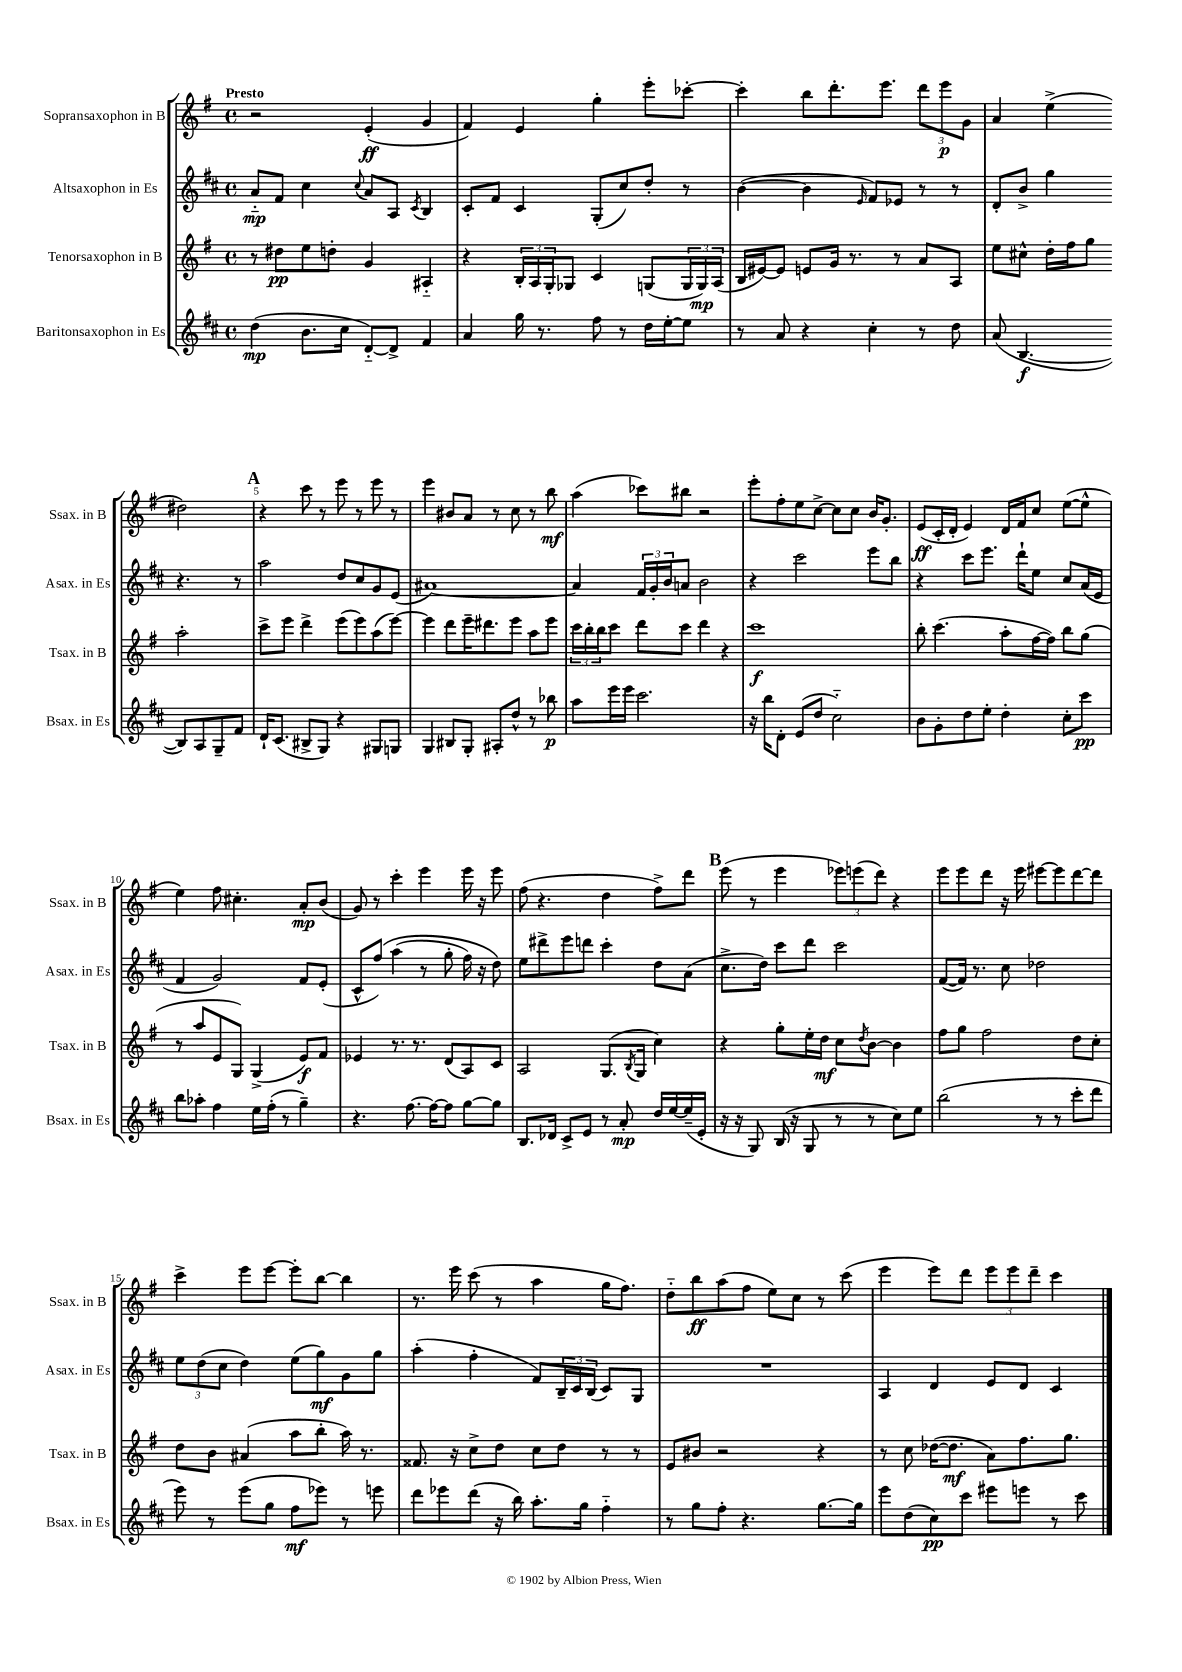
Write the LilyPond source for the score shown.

<<
\new StaffGroup <<
\new Staff = "s0" \with { instrumentName = "Sopransaxophon in B" shortInstrumentName = "Ssax. in B" } {
    \clef treble \key g \major \defaultTimeSignature \time 4/4 \tempo "Presto"
    r2 e'4-.\ff( g'4 |
    fis'4) e'4 g''4-. e'''8-. ces'''8~-. |
    ces'''4-. b''8 d'''8.-. e'''8. \tuplet 3/2 { d'''8 e'''8\p g'8 } |
    a'4 e''4->( dis''2) |
    \mark \markup { \bold "A" } r4 c'''8 r8 e'''8 r8 e'''8 r8 |
    e'''4 bis'8 a'8 r8 c''8 r8 b''8\mf |
    a''4( ces'''8) bis''8 r2 |
    e'''8-. fis''8-. e''8 c''8~-> c''8 c''8 b'16 g'8.-. |
    e'8\ff( c'16-. d'16-. e'4) d'16 fis'16 c''8 e''8~( e''8-^ |
    e''4) fis''8 cis''4.-. a'8-.\mp b'8( |
    g'8) r8 c'''4-. e'''4 e'''16 r16 e'''8 |
    fis''8( r4. d''4 fis''8->) d'''8 |
    \mark \markup { \bold "B" } e'''8( r8 e'''4 \tuplet 3/2 { ees'''8) e'''8( d'''8) } r4 |
    e'''8 e'''8 d'''8 r16 e'''16 eis'''8~ eis'''8 d'''8~ d'''8 |
    c'''4-> e'''8 e'''8~ e'''8-. b''8~ b''4 |
    r8. e'''16 c'''8( r8 a''4 g''16 fis''8.) |
    d''8-_ b''8\ff a''8( fis''8 e''8) c''8 r8 c'''8( |
    e'''4 e'''8) d'''8 \tuplet 3/2 { e'''8 e'''8 d'''8-- } c'''4 \bar "|." |
}
\new Staff = "s1" \with { instrumentName = "Altsaxophon in Es" shortInstrumentName = "Asax. in Es" } {
    \clef treble \key d \major \defaultTimeSignature \time 4/4
    a'8-_\mp fis'8 cis''4 \appoggiatura { cis''8 } a'8 a8 \acciaccatura { cis'8 } b4 |
    cis'8-. fis'8 cis'4 g8-.( cis''8) d''8-. r8 |
    b'4~( b'4 \grace { e'16 } fis'8) ees'8 r8 r8 |
    d'8-. b'8-> g''4 r4. r8 |
    \mark \markup { \bold "A" } a''2 d''8 cis''8 g'8 e'8( |
    ais'1~) |
    ais'4 \tuplet 3/2 { fis'16 g'16-. b'16 } a'8 b'2 |
    r4 cis'''2 e'''8 b''8 |
    r4 cis'''8 e'''8. d'''16-! e''8 cis''8 a'16( e'16 |
    fis'4 g'2) fis'8 e'8-.( |
    cis'8-^ fis''8)\( a''4( r8 g''8-. fis''16) r16 d''8\) |
    e''8 dis'''8-> e'''8 d'''8 cis'''4-. d''8 a'8( |
    \mark \markup { \bold "B" } cis''8.-> d''16) cis'''8 d'''8 cis'''2 |
    fis'8~( fis'16) r8. cis''8 des''2 |
    \tuplet 3/2 { e''8 d''8( cis''8 } d''4) e''8( g''8\mf) g'8 g''8 |
    a''4-.( fis''4-. fis'8) \tuplet 3/2 { b16-- cis'16 b16( } cis'8) g8 |
    R1 |
    a4 d'4 e'8 d'8 cis'4 \bar "|." |
}
\new Staff = "s2" \with { instrumentName = "Tenorsaxophon in B" shortInstrumentName = "Tsax. in B" } {
    \clef treble \key g \major \defaultTimeSignature \time 4/4
    r8 dis''8\pp e''8 d''8-. g'4 ais4-_ |
    r4 \tuplet 3/2 { b16-. a16 g16-. } ges8 c'4 g8( \tuplet 3/2 { g16 g16\mp) a16( } |
    b16 eis'16~) eis'8 e'8 g'16 r8. r8 a'8 a8 |
    e''8 cis''8-^ d''16-. fis''16 g''8 a''2-. |
    \mark \markup { \bold "A" } c'''8-> e'''8 d'''4-> e'''8( e'''8) a''8( e'''8~) |
    e'''4 d'''8 e'''16-- dis'''8. e'''8 a''8 e'''8 |
    \tuplet 3/2 { c'''16 b''16-. b''16 } c'''8 d'''8 c'''8 d'''4 r4 |
    c'''1\f |
    b''8-. c'''4.( a''8-. fis''16~ fis''16) b''8 g''8( |
    r8 a''8 e'8 g8) g4->( e'8\f) fis'8 |
    ees'4 r8. r8. d'8( a8) c'8 |
    a2 g8.( \acciaccatura { b8 } g16 c''4) |
    \mark \markup { \bold "B" } r4 g''8-. e''16-. d''16\mf c''8 \acciaccatura { d''8 } b'8~ b'4 |
    fis''8 g''8 fis''2 d''8 c''8-. |
    d''8 b'8 ais'4( a''8 b''8-. a''16) r8. |
    fisis'8. r16 c''8-> d''8 c''8 d''8 r8 r8 |
    e'8 bis'8 r2 r4 |
    r8 c''8 des''16~( des''8.\mf a'8) fis''8. g''8. \bar "|." |
}
\new Staff = "s3" \with { instrumentName = "Baritonsaxophon in Es" shortInstrumentName = "Bsax. in Es" } {
    \clef treble \key d \major \defaultTimeSignature \time 4/4
    d''4\mp( b'8. cis''16 d'8~-_) d'8-> fis'4 |
    a'4 g''16 r8. fis''8 r8 d''16 e''16~-. e''8 |
    r8 a'8 r4 cis''4-. r8 d''8 |
    a'8( b4.~\f b8) a8 g8-- fis'8 |
    \mark \markup { \bold "A" } d'16-! cis'8.( bis8-> g8) r4 gis8 g8 |
    g4 bis8 g8-. ais8-. d''8-^ r8 bes''8\p |
    a''8 e'''16 e'''16 cis'''2. |
    r16 b''16 d'8-. e'8( d''8 cis''2-_) |
    b'8 g'8-. d''8 e''8-. d''4-. cis''8-. cis'''8\pp |
    b''8 aes''8-. fis''4 e''16 fis''16-.( r8 g''4--) |
    r4. fis''8.~ fis''16~ fis''8 g''8~ g''8 |
    b8. des'16 cis'8-> e'8 r8 a'8-.\mp d''16 e''16~ e''16--( e'16-. |
    \mark \markup { \bold "B" } r16 r16 g8) b16( r16 g8 r8 r8 cis''8) e''8 |
    b''2( r8 r8 cis'''8-. d'''8 |
    e'''8) r8 e'''8( g''8 fis''8\mf ees'''8) r8 e'''8 |
    d'''8 ees'''8 d'''8( r16 b''16) a''8.-. g''16 fis''4-_ |
    r8 g''8 fis''8-. r4. g''8.~ g''16 |
    e'''8 d''8( cis''8\pp) cis'''8 eis'''8 e'''8 r8 cis'''8 \bar "|." |
}
>>
>>
\layout { \context { \Score \override BarNumber.break-visibility = ##(#f #t #t) barNumberVisibility = #(every-nth-bar-number-visible 5) } }
